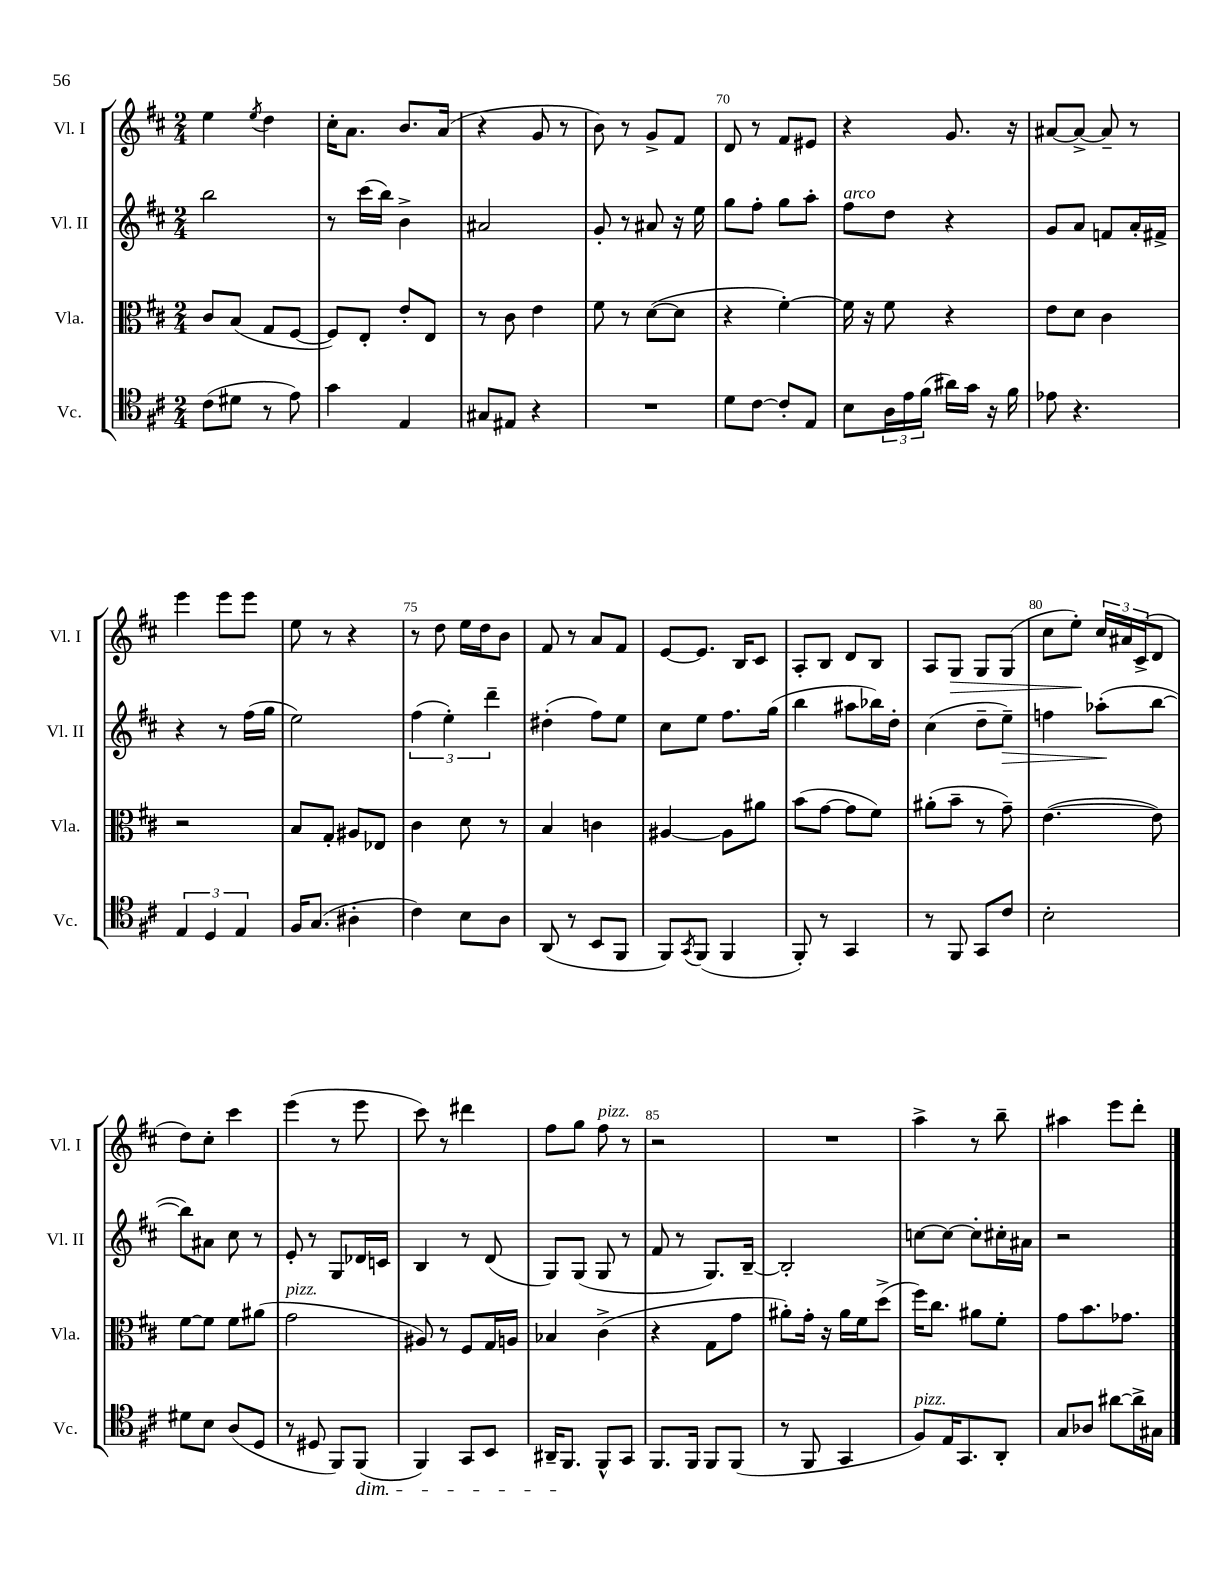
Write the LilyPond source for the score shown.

<<
\new StaffGroup <<
\new Staff = "s0" \with { instrumentName = "Vl. I" shortInstrumentName = "Vl. I" } {
    \clef treble \key d \major \numericTimeSignature \time 2/4
    e''4 \acciaccatura { e''8 } d''4 |
    cis''16-. a'8. b'8. a'16( |
    r4 g'8 r8 |
    b'8) r8 g'8-> fis'8 |
    d'8 r8 fis'8 eis'8 |
    r4 g'8. r16 |
    ais'8~ ais'8~-> ais'8-- r8 |
    e'''4 e'''8 e'''8 |
    e''8 r8 r4 |
    r8 d''8 e''16 d''16 b'8 |
    fis'8 r8 a'8 fis'8 |
    e'8~ e'8. b16 cis'8 |
    a8-. b8 d'8 b8 |
    a8 g8\> g8 g8( |
    cis''8 e''8-.\!) \tuplet 3/2 { cis''16 ais'16 cis'16->( } d'8 |
    d''8) cis''8-. cis'''4 |
    e'''4( r8 e'''8 |
    cis'''8) r8 dis'''4 |
    fis''8 g''8 fis''8^\markup { \italic "pizz." } r8 |
    r2 |
    R2 |
    a''4-> r8 b''8-- |
    ais''4 e'''8 d'''8-. \bar "|." |
}
\new Staff = "s1" \with { instrumentName = "Vl. II" shortInstrumentName = "Vl. II" } {
    \clef treble \key d \major \numericTimeSignature \time 2/4
    b''2 |
    r8 cis'''16( b''16) b'4-> |
    ais'2 |
    g'8-. r8 ais'8 r16 e''16 |
    g''8 fis''8-. g''8 a''8-. |
    fis''8^\markup { \italic "arco" } d''8 r4 |
    g'8 a'8 f'8 a'16-. fis'16-> |
    r4 r8 fis''16( g''16 |
    e''2) |
    \tuplet 3/2 { fis''4( e''4-.) d'''4-- } |
    dis''4-.( fis''8) e''8 |
    cis''8 e''8 fis''8. g''16( |
    b''4 ais''8 bes''16) d''16-. |
    cis''4( d''8-- e''8--\>) |
    f''4 aes''8-.\!( b''8~ |
    b''8) ais'8 cis''8 r8 |
    e'8-. r8 g8 des'16 c'16 |
    b4 r8 d'8( |
    g8) g8( g8 r8 |
    fis'8 r8 g8.) b16~-- |
    b2-. |
    c''8~ c''8~ c''8-. cis''16-. ais'16 |
    r2 \bar "|." |
}
\new Staff = "s2" \with { instrumentName = "Vla." shortInstrumentName = "Vla." } {
    \clef alto \key d \major \numericTimeSignature \time 2/4
    cis'8 b8( g8 fis8~ |
    fis8) e8-. e'8-. e8 |
    r8 cis'8 e'4 |
    fis'8 r8 d'8~( d'8 |
    r4 fis'4~-.) |
    fis'16 r16 fis'8 r4 |
    e'8 d'8 cis'4 |
    r2 |
    b8 g8-. ais8 ees8 |
    cis'4 d'8 r8 |
    b4 c'4 |
    ais4~ ais8 ais'8 |
    b'8( g'8~ g'8 fis'8) |
    ais'8-.( b'8-- r8 g'8--) |
    e'4.~( e'8) |
    fis'8~ fis'8 fis'8 ais'8( |
    g'2^\markup { \italic "pizz." } |
    ais8) r8 fis8 g16 a16 |
    bes4 cis'4->( |
    r4 g8 g'8 |
    ais'8-.) g'16-. r16 ais'16 fis'16 d''8->( |
    fis''16) cis''8. ais'8 fis'8-. |
    g'8 b'8. ges'8. \bar "|." |
}
\new Staff = "s3" \with { instrumentName = "Vc." shortInstrumentName = "Vc." } {
    \clef tenor \key d \major \numericTimeSignature \time 2/4
    cis'8( dis'8 r8 e'8) |
    g'4 e4 |
    gis8 eis8 r4 |
    R2 |
    d'8 cis'8~ cis'8-. e8 |
    b8 \tuplet 3/2 { a16 e'16 fis'16( } ais'16) g'16 r16 fis'16 |
    ees'8 r4. |
    \tuplet 3/2 { e4 d4 e4 } |
    fis16 g8.( ais4-. |
    cis'4) b8 a8 |
    a,8( r8 b,8 fis,8 |
    fis,8) \acciaccatura { g,8 } fis,8( fis,4 |
    fis,8-.) r8 g,4 |
    r8 fis,8 g,8 cis'8 |
    b2-. |
    dis'8 b8 a8( d8 |
    r8 dis8 fis,8) fis,8\dim( |
    fis,4) g,8 b,8 |
    ais,16-- fis,8.\! fis,8-^ g,8 |
    fis,8. fis,16 fis,8 fis,8( |
    r8 fis,8 g,4 |
    fis8^\markup { \italic "pizz." }) e16 g,8. a,8-. |
    g8 aes8 ais'8~ ais'16-> gis16 \bar "|." |
}
>>
>>
\layout { \context { \Score currentBarNumber = #66 \override BarNumber.break-visibility = ##(#f #t #t) barNumberVisibility = #(every-nth-bar-number-visible 5) } }
